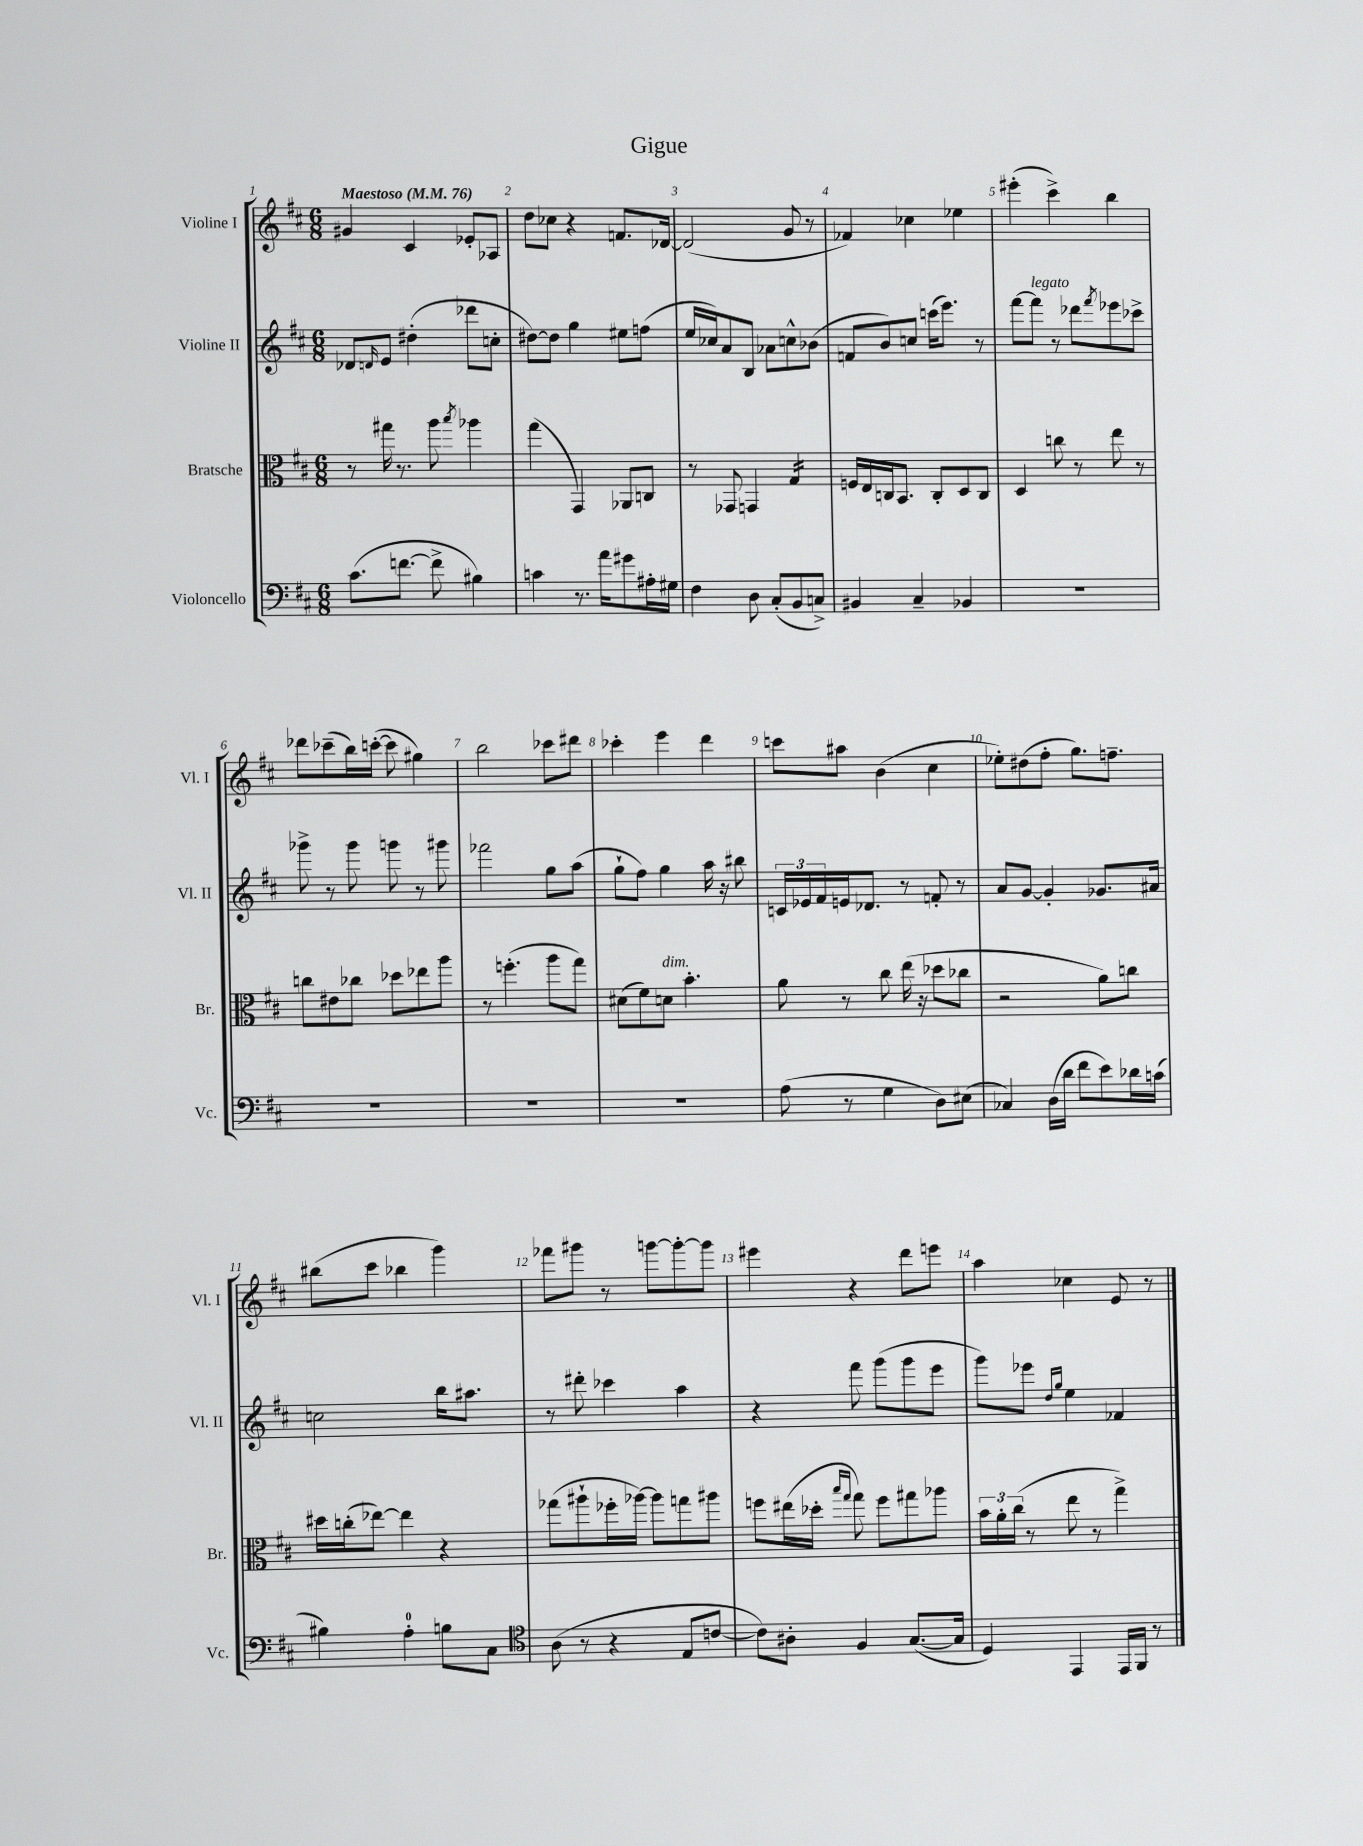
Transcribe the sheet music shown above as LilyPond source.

\header { title = "Gigue" }
<<
\new StaffGroup <<
\new Staff = "s0" \with { instrumentName = "Violine I" shortInstrumentName = "Vl. I" } {
    \clef treble \key d \major \numericTimeSignature \time 6/8 \tempo "Maestoso" 4 = 76
    gis'4 cis'4 ees'8-. aes8 |
    d''8 ces''8 r4 f'8. des'16~ |
    des'2( g'8 r8 |
    fes'4) ces''4 ees''4 |
    eis'''4-.( cis'''4->) b''4 |
    des'''8 ces'''8--( b''16) c'''16~-.( c'''8 gis''4) |
    b''2 ces'''8 dis'''8 |
    ces'''4-. e'''4 d'''4 |
    c'''8 ais''8 b'4( cis''4 |
    ees''8-.) dis''8( fis''8-. g''8.) f''8.-- |
    bis''8( cis'''8 bes''4 g'''4) |
    fes'''8 gis'''8 r8 g'''8~ g'''8~-. g'''8 |
    eis'''4 r4 d'''8 e'''8 |
    a''4 ces''4 e'8 r8 \bar "|." |
}
\new Staff = "s1" \with { instrumentName = "Violine II" shortInstrumentName = "Vl. II" } {
    \clef treble \key d \major \numericTimeSignature \time 6/8
    des'8 \grace { d'16 } e'8 dis''4-.( des'''8 c''8-. |
    dis''8~) dis''8 g''4 eis''8 f''8( |
    e''16 ces''16) a'8 b8 aes'8 c''8-^ bes'8( |
    f'8 b'8) c''8 c'''16( e'''8.) r8 |
    fis'''8~ fis'''8^\markup { \italic "legato" } r8 des'''8 \acciaccatura { fis'''8 } ees'''8 ces'''8-> |
    ges'''8-> r8 ges'''8 g'''8 r8 gis'''8 |
    fes'''2 g''8 a''8( |
    g''8-! fis''8) g''4 a''16 r16 bis''8 |
    \tuplet 3/2 { c'16 ees'16 fis'16 } e'16 des'8. r8 f'8-. r8 |
    a'8 g'8~ g'4-. ges'8. ais'16 |
    c''2 b''16 ais''8. |
    r8 dis'''8-. ces'''4 a''4 |
    r4 fis'''8 g'''8( g'''8 e'''8 |
    g'''8) ees'''8 \grace { d''16 g''16 } e''4 fes'4 \bar "|." |
}
\new Staff = "s2" \with { instrumentName = "Bratsche" shortInstrumentName = "Br." } {
    \clef alto \key d \major \numericTimeSignature \time 6/8
    r8 gis''16 r8. a''8 \acciaccatura { b''8 } aes''4 |
    g''4( g,4) aes,8 c8 |
    r8 ges,8 g,4 g4:16 |
    f16 e16 c16 b,8. c8-. d8 c8 |
    d4 c''8 r8 e''8 r8 |
    c''8 eis'8 ces''8 des''8 ees''8 a''8 |
    r8 f''4.-.( a''8 g''8) |
    dis'8( fis'8) d'8^\markup { \italic "dim." } b'4.-. |
    a'8 r8 cis''8 e''16( r16 des''8 ces''8 |
    r2 a'8) c''8 |
    dis''16 c''16-.( ees''8~) ees''4 r4 |
    ges''8( ais''8-! fes''16-. aes''16~) aes''8 g''8 ais''8 |
    f''8 eis''16( des''16-. \grace { b''16 g''16 } g''8) f''8 gis''8 aes''8 |
    \tuplet 3/2 { b'16 a'16-. cis''16( } r8 e''8 r8 g''4->) \bar "|." |
}
\new Staff = "s3" \with { instrumentName = "Violoncello" shortInstrumentName = "Vc." } {
    \clef bass \key d \major \numericTimeSignature \time 6/8
    cis'8.( f'8.~ f'8-> bis4) |
    c'4 r8. a'16 gis'8 ais16-. gis16 |
    fis4 d8 cis8-.( b,8 c8->) |
    bis,4 cis4-- bes,4 |
    R2. |
    R2. |
    R2. |
    R2. |
    a8( r8 g4 d8) eis8( |
    ces4) d16( d'16 fis'8 e'8) des'16 c'16( |
    bis4) a4-0-. b8 cis8 |
    \clef tenor a8( r8 r4 e8 c'8~ |
    c'8) ais8-. fis4 g8.~( g16 |
    d4) e,4 e,16 fis,16 r8 \bar "|." |
}
>>
>>
\layout { \context { \Score \override BarNumber.break-visibility = ##(#f #t #t) barNumberVisibility = #all-bar-numbers-visible } }
